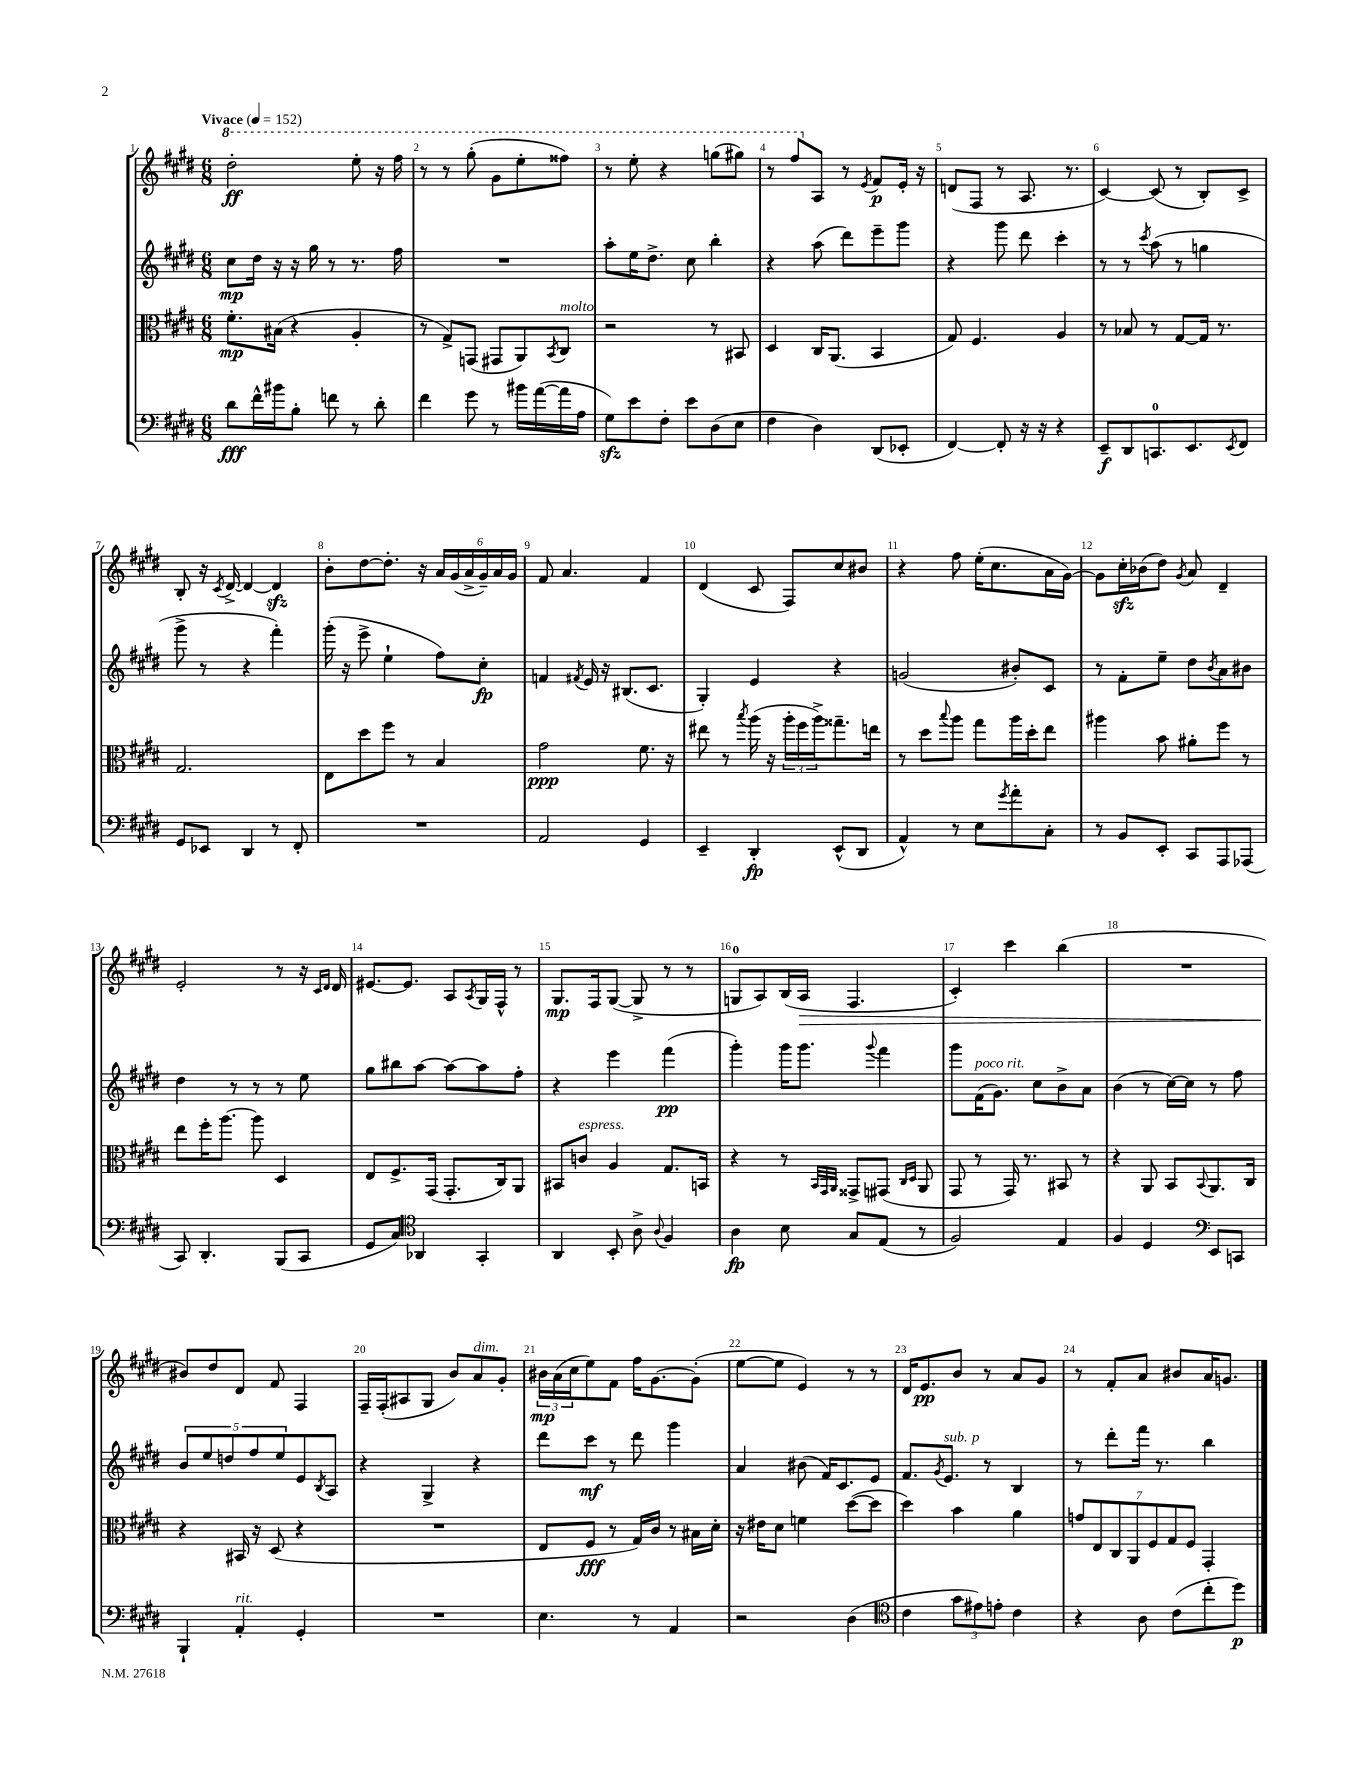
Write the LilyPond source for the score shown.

<<
\new StaffGroup <<
\new Staff = "s0" {
    \clef treble \key e \major \numericTimeSignature \time 6/8 \tempo "Vivace" 4 = 152
    \ottava #1 dis'''2-.\ff e'''8-. r16 fis'''16 |
    r8 r8 gis'''8-.( gis''8 e'''8-. fisis'''8) |
    r8 e'''8-. r4 g'''8( gis'''8) |
    r8 fis'''8 \ottava #0 a8 r8 \acciaccatura { e'8 } fis'8\p e'16-. r16 |
    d'8( fis8 r8 a8. r8. |
    cis'4~) cis'8( r8 b8-.) cis'8-> |
    b8-. r16 \acciaccatura { cis'8 } dis'16~-> dis'4~ dis'4\sfz |
    b'8-. dis''8~ dis''8.-. r16 \tuplet 6/4 { a'16 gis'16( a'16-> gis'16--) a'16 gis'16 } |
    fis'8 a'4. fis'4 |
    dis'4( cis'8 fis8) cis''8 bis'8 |
    r4 fis''8 e''16-.( cis''8. a'16 gis'16~) |
    gis'8 cis''16-.\sfz bes'16( dis''8) \acciaccatura { gis'8 } a'8 dis'4-- |
    e'2-. r8 r16 \grace { cis'16 dis'16 } dis'16 |
    eis'8.~ eis'8. a8 \acciaccatura { a8 } gis16 fis16-^ r8 |
    gis8.\mp fis16 gis8~( gis8-> r8 r8 |
    g8-0 a8) b16( a16\> fis4. |
    cis'4-.) cis'''4 b''4( |
    R2. |
    bis'8\!) dis''8 dis'8 fis'8 fis4 |
    fis16-- fis16-.( ais8 gis8 b'8) a'8^\markup { \italic "dim." } gis'8-. |
    \tuplet 3/2 { bis'16\mp a'16( cis''16 } e''8) fis'8 fis''16 gis'8.~ gis'8-.( |
    e''8~ e''8 e'4) r8 r8 |
    dis'16 e'8.\pp b'8 r8 a'8 gis'8 |
    r8 fis'8-. a'8 bis'8 a'16 g'8. \bar "|." |
}
\new Staff = "s1" {
    \clef treble \key e \major \numericTimeSignature \time 6/8
    cis''8\mp dis''16 r16 r16 gis''16 r8 r8. fis''16 |
    R2. |
    a''8-. e''16 dis''8.-> cis''8 b''4-. |
    r4 a''8( dis'''8) e'''8-- gis'''8 |
    r4 gis'''8 dis'''8 cis'''4-. |
    r8 r8 \acciaccatura { cis'''8 } a''8( r8 g''4 |
    gis'''8-> r8 r4 fis'''4-.) |
    gis'''16-.( r16 e'''8-> e''4-! fis''8) cis''8-.\fp |
    f'4 \acciaccatura { fis'8 } e'16 r16 bis8.( cis'8. |
    gis4-.) e'4 r4 |
    g'2( bis'8-.) cis'8 |
    r8 fis'8-. e''8-- dis''8 \acciaccatura { b'8 } a'8 bis'8 |
    dis''4 r8 r8 r8 e''8 |
    gis''8 bis''8 a''8~ a''8~ a''8 fis''8-. |
    r4 e'''4 fis'''4\pp( |
    gis'''4-.) gis'''16 gis'''8. \appoggiatura { gis'''8 } fis'''4 |
    gis'''8 fis'16^\markup { \italic "poco rit." }( gis'8.) cis''8 b'8-> a'8 |
    b'4( r8 cis''16~) cis''16 r8 fis''8 |
    \tuplet 5/4 { b'8 e''8 d''8 fis''8 e''8 } e'8 \acciaccatura { b8 } a8 |
    r4 gis4-> r4 |
    dis'''8 cis'''8\mf r8 dis'''8 gis'''4 |
    a'4 bis'8( fis'16) cis'8. e'8 |
    fis'8. \acciaccatura { gis'8 } e'8.^\markup { \italic "sub. p" } r8 b4 |
    r8 dis'''8-. fis'''16 r8. b''4 \bar "|." |
}
\new Staff = "s2" {
    \clef alto \key e \major \numericTimeSignature \time 6/8
    fis'8.-.\mp bis16( r4 a4-. |
    r8 gis8->) g,8( gis,8 a,8) \acciaccatura { b,8 } cis8^\markup { \italic "molto" } |
    r2 r8 bis,8 |
    dis4 cis16 a,8.( b,4 |
    gis8) fis4. a4 |
    r8 bes8 r8 gis8~ gis16 r8. |
    gis2. |
    e8 dis''8 fis''8 r8 b4 |
    gis'2\ppp fis'8. r16 |
    eis''8 r8 \acciaccatura { b''8 } a''16( r16 \tuplet 3/2 { a''16-. fis''16 a''16->) } gisis''8.-- e''16 |
    r8 dis''8 \appoggiatura { b''8 } a''8 gis''8 a''16 dis''16-. e''8 |
    ais''4 b'8 ais'8-. fis''8 r8 |
    e''8 fis''16-. a''8.~ a''8 dis4 |
    e8 fis8.-> gis,16( gis,8.-. cis16) a,8 |
    bis,8 c'8^\markup { \italic "espress." } a4 gis8. b,16 |
    r4 r8 \grace { b,32 gis,32 a,32 } gisis,8-> gis,8( \grace { cis16 dis16 } a,8 |
    gis,8 r8 gis,16) r8. bis,8 r8 |
    r4 a,8 b,8 \appoggiatura { b,8 } a,8. cis16 |
    r4 bis,16 r16 dis8( r4 |
    R2. |
    e8 fis8\fff r8 gis16) cis'16 r8 bis16 dis'16-. |
    r16 eis'16 dis'8 f'4 dis''8~( dis''8 |
    dis''4) b'4 a'4 |
    \tuplet 7/4 { g'8 e8 cis8 a,8 fis8 gis8 fis8 } gis,4-. \bar "|." |
}
\new Staff = "s3" {
    \clef bass \key e \major \numericTimeSignature \time 6/8
    dis'8\fff fis'16-^ bis'16 b8-. f'8 r8 dis'8-. |
    fis'4 gis'8 r8 bis'16 a'16~( a'16 a16 |
    gis8\sfz) e'8 fis8-. e'8 dis8( e8 |
    fis4 dis4) dis,8( ees,8-. |
    fis,4~) fis,8-. r16 r16 r4 |
    e,8--\f dis,8 c,8.-0 e,8. \acciaccatura { e,8 } fis,8 |
    gis,8 ees,8 dis,4 r8 fis,8-. |
    R2. |
    a,2 gis,4 |
    e,4-- dis,4-.\fp e,8-^( dis,8 |
    a,4-^) r8 e8 \acciaccatura { gis'8 } a'8-. cis8-. |
    r8 b,8 e,8-. cis,8 a,,8 aes,,8( |
    cis,8) dis,4.-. b,,8( cis,8 |
    gis,8 cis8) \clef tenor aes,4 gis,4-. |
    a,4 b,8-. a8-> \appoggiatura { a8 } fis4 |
    a4\fp b8 gis8 e8( r8 |
    fis2) e4 |
    fis4 dis4 \clef bass e,8 c,8 |
    b,,4-! a,4-.^\markup { \italic "rit." } gis,4-. |
    R2. |
    e4. r8 a,4 |
    r2 dis4( |
    \clef tenor cis'4 \tuplet 3/2 { gis'8 eis'8) e'8-. } cis'4 |
    r4 a8 cis'8( cis''8-. dis''8\p) \bar "|." |
}
>>
>>
\layout { \context { \Score \override BarNumber.break-visibility = ##(#f #t #t) barNumberVisibility = #all-bar-numbers-visible } }
